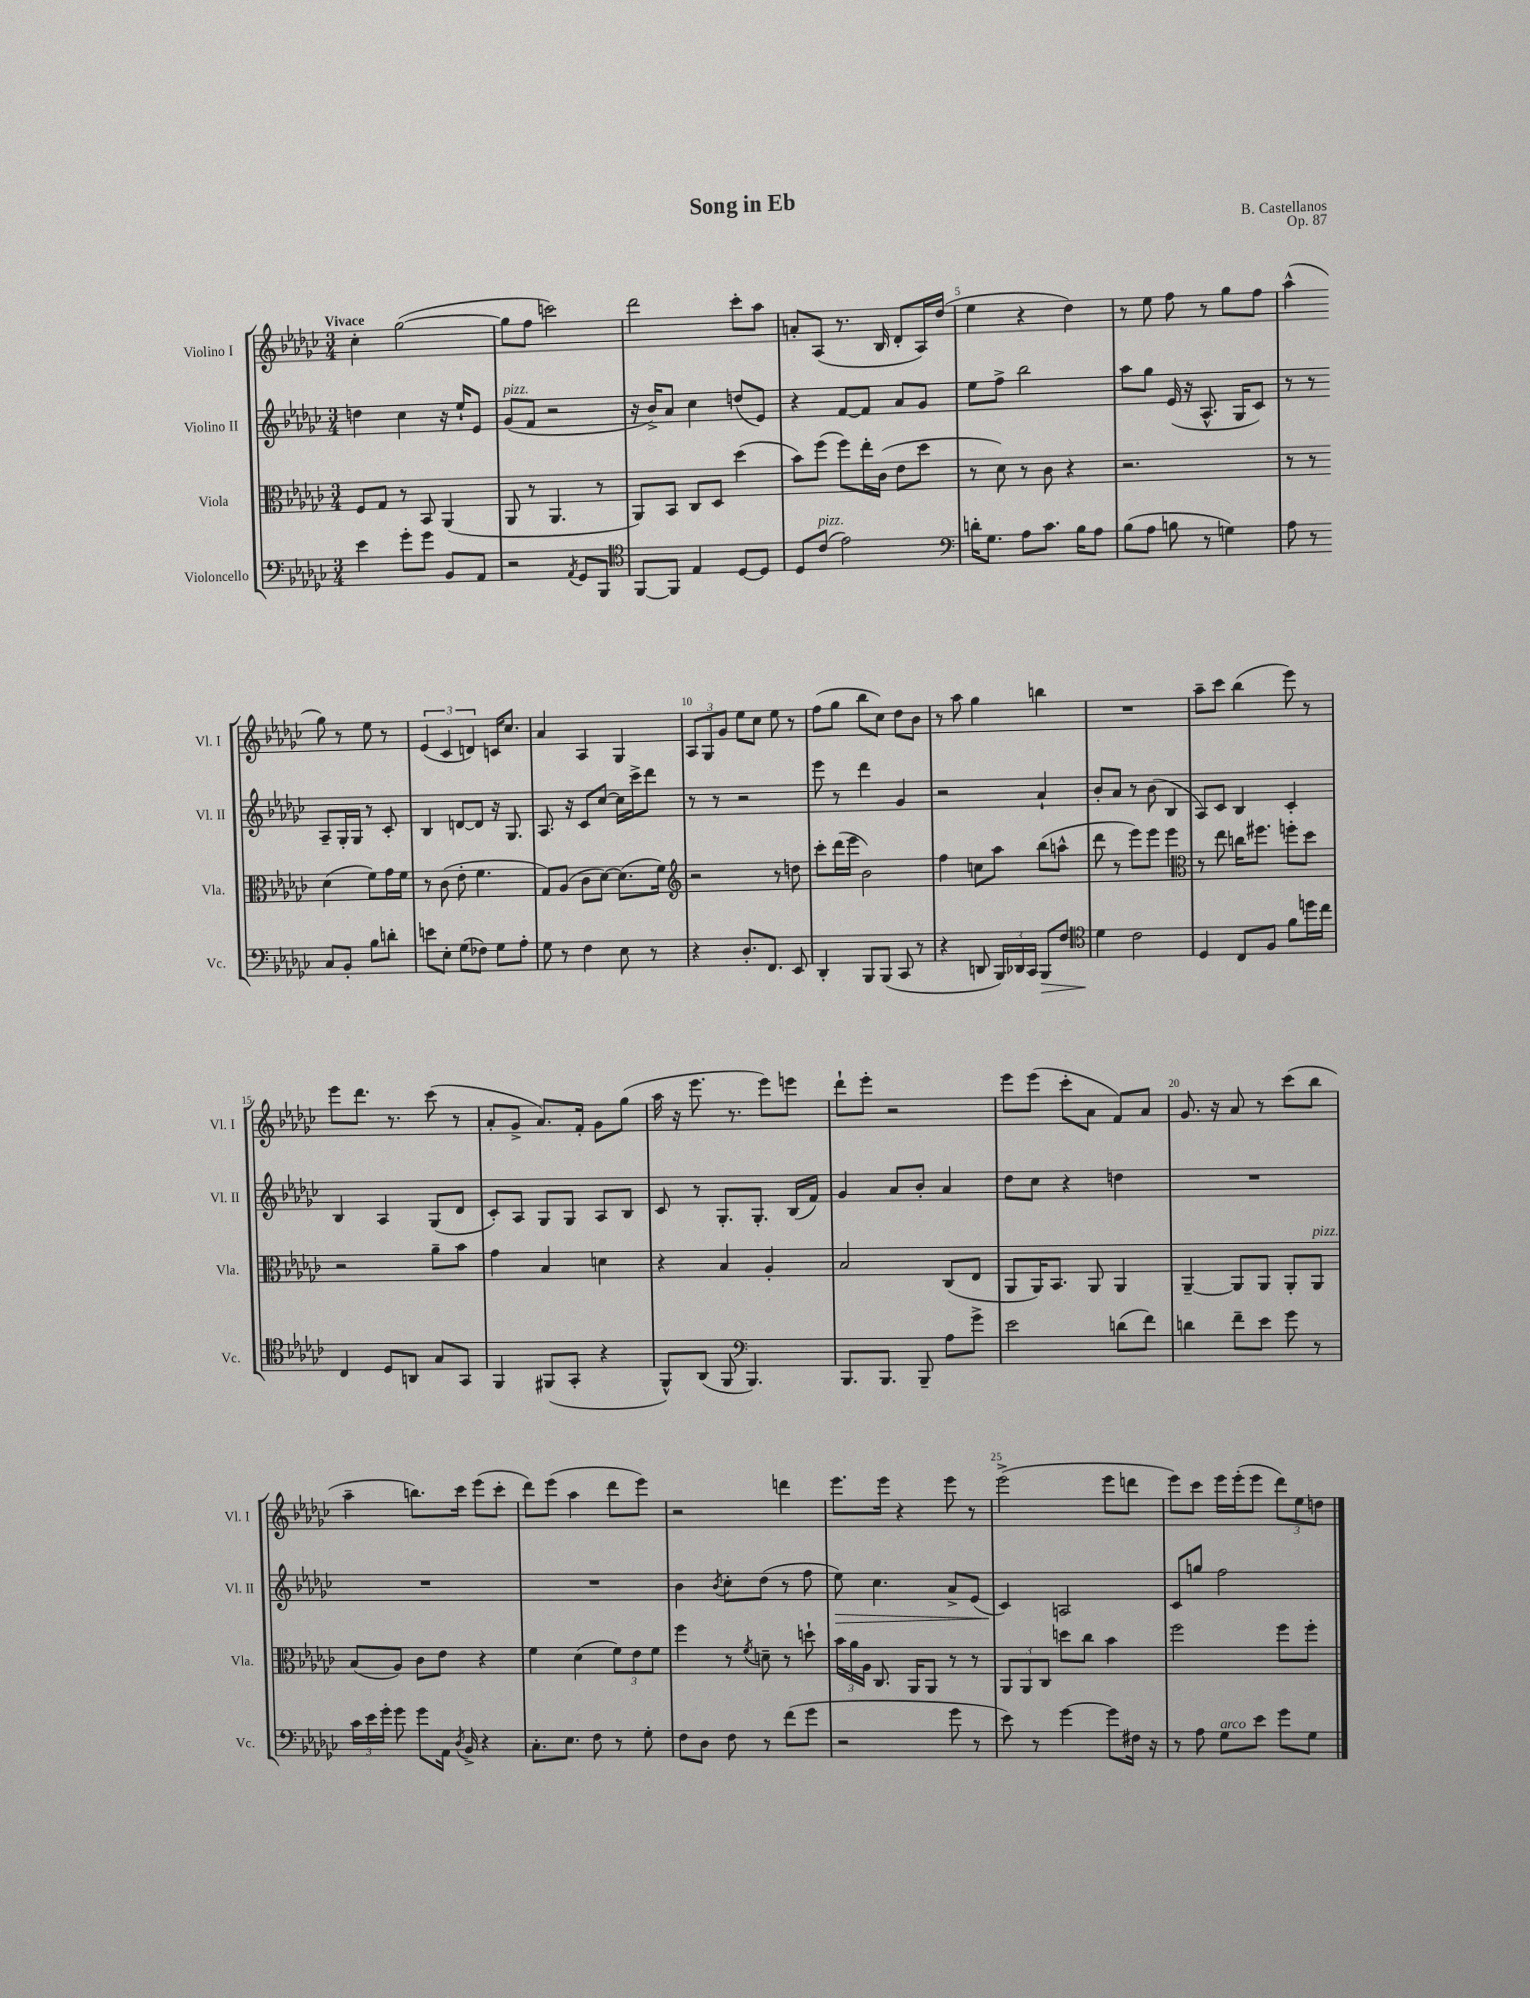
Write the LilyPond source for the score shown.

\header { title = "Song in Eb" composer = "B. Castellanos" opus = "Op. 87" }
<<
\new StaffGroup <<
\new Staff = "s0" \with { instrumentName = "Violino I" shortInstrumentName = "Vl. I" } {
    \clef treble \key ges \major \numericTimeSignature \time 3/4 \tempo "Vivace"
    \autoBeamOff ces''4-. ges''2~( |
    ges''8[ f''8] c'''2) |
    des'''2 ces'''8[-. aes''8] |
    a'8[-. aes8]( r8. bes16 des'8[-. aes16) des''16]( |
    ees''4 r4 des''4) |
    r8 ees''8 f''8 r8 ges''8[ f''8] |
    aes''4-^( ges''8) r8 ees''8 r8 |
    \tuplet 3/2 { ees'4( ces'4 d'4) } c'16[ ces''8.] |
    aes'4 aes4 ges4 |
    \tuplet 3/2 { aes8[ ges8 ges'8] } ees''8[ ces''8] ees''8 r8 |
    f''8[( ges''8] bes''8[ ces''8]) des''8[ bes'8] |
    r8 aes''8 ges''4 b''4 |
    R2. |
    aes''8[-- ces'''8] bes''4( ees'''8) r8 |
    ees'''8[ des'''8.] r8. ces'''8( r8 |
    aes'8[-. ges'8]-> aes'8.[) f'16]-. ges'8[ ges''8]( |
    aes''16 r16 ees'''8. r8. ees'''8[) e'''8] |
    des'''8[-! ees'''8]-. r2 |
    ees'''8[ ees'''8]( ces'''8[-. aes'8] f'8[) aes'8] |
    ges'8. r16 aes'8 r8 ces'''8[( bes''8] |
    aes''4-- b''8.[) ces'''16] ees'''8[( ces'''8]-. |
    des'''8[) ees'''8]( aes''4 des'''8[ ees'''8]) |
    r2 d'''4 |
    ees'''8.[ ees'''16] r4 ees'''8 r8 |
    ees'''2->( ees'''8[ d'''8] |
    ees'''8[) ces'''8] ees'''16[ ees'''16-.( ees'''8] \tuplet 3/2 { des'''8[) ees''8 d''8] } \bar "|." |
}
\new Staff = "s1" \with { instrumentName = "Violino II" shortInstrumentName = "Vl. II" } {
    \clef treble \key ges \major \numericTimeSignature \time 3/4
    \autoBeamOff d''4 ces''4 r16 ees''16[-! ees'8] |
    ges'8[^\markup { \italic "pizz." }( f'8] r2 |
    r16 bes'16[->) aes'8] ces''4 d''8[( ees'8]) |
    r4 f'8[~ f'8] aes'8[ ges'8] |
    ees''8[ f''8]-> bes''2 |
    aes''8[ ges''8] ees'16( r16 aes8.-^ ges16[ ces'8]) |
    r8 r8 aes8[-- ges16-. ges16] r8 ces'8-. |
    bes4 d'8[~ d'8] r16 ges8. |
    aes8. r16 ces'8[ ces''8]~ ces''16[ ces'''16-> des'''8] |
    r8 r8 r2 |
    ees'''8 r8 des'''4 ges'4 |
    r2 aes'4-! |
    bes'8[-. aes'8] r8 bes'8( bes4 |
    aes8[) ces'8] bes4 ces'4-. |
    bes4 aes4 ges8[( des'8] |
    ces'8[-.) aes8] ges8[ ges8] aes8[ bes8] |
    ces'8 r8 ges8.[-. ges8.]-. bes16[( f'16]) |
    ges'4 aes'8[ bes'8]-. aes'4 |
    des''8[ ces''8] r4 d''4 |
    R2. |
    R2. |
    R2. |
    bes'4 \acciaccatura { bes'8 } ces''8[-. des''8]( r8 f''8 |
    ees''8\>) ces''4. aes'8[-> ees'8]( |
    ces'4\!) a2 |
    ces'8[ g''8] f''2 \bar "|." |
}
\new Staff = "s2" \with { instrumentName = "Viola" shortInstrumentName = "Vla." } {
    \clef alto \key ges \major \numericTimeSignature \time 3/4
    \autoBeamOff f8[ ges8] r8 bes,8 aes,4( |
    aes,8 r8 aes,4. r8 |
    aes,8[) bes,8] ces8[ des8] des''4( |
    bes'8[) f''8]( f''8[) ees''16-. ces'16]( ees'8[ des''8] |
    r8 des'8) r8 ces'8 r4 |
    r2. |
    r8 r8 des'4( f'8[) ges'16 f'16] |
    r8 ces'8( ees'8-. f'4. |
    ges8[) aes8]( ces'8[ des'8]~) des'8.[( f'16]) |
    \clef treble r2 r8 d''8 |
    ces'''8[-. des'''16( ees'''16] bes'2) |
    f''4 c''8[ aes''8] bes''8[( a''8]-^ |
    des'''8 r8 ees'''8[) ees'''8] ees'''4 |
    \clef alto r8 ees''8 c''16[ fis''8.] f''8[-. des''8] |
    r2 aes'8[-- bes'8] |
    ges'4 bes4 d'4 |
    r4 bes4 aes4-. |
    bes2 ces8[( ees8] |
    aes,8[ aes,16) bes,8.] aes,8 aes,4 |
    aes,4~-- aes,8[ aes,8] aes,8[-. aes,8]^\markup { \italic "pizz." } |
    bes8[( aes8]) ces'8[ ees'8] r4 |
    f'4 des'4( \tuplet 3/2 { f'8[) ees'8 f'8] } |
    f''4 r8 \acciaccatura { f'8 } d'8-- r8 d''8-! |
    \tuplet 3/2 { bes'16[ aes'16 aes16] } ces8. aes,16[ aes,8] r8 r8 |
    \tuplet 3/2 { aes,8[ aes,8 ces8] } d''8[ ces''8] bes'4 |
    f''2 f''8[ f''8]-. \bar "|." |
}
\new Staff = "s3" \with { instrumentName = "Violoncello" shortInstrumentName = "Vc." } {
    \clef bass \key ges \major \numericTimeSignature \time 3/4
    \autoBeamOff ees'4 ges'8[-. ges'8] bes,8[ aes,8] |
    r2 \acciaccatura { aes,8 } ges,8[ bes,,8] |
    \clef tenor f,8[~ f,8] ees4 des8[~ des8] |
    des8[ ces'8]^\markup { \italic "pizz." }( ees'2) |
    \clef bass d'16[-. ges8.] aes8[ ces'8.] bes16[ aes8] |
    bes8[( aes8] b8 r8 g4) |
    aes8 r8 ces8[ bes,8]-. bes8[ d'8]-. |
    e'8[ ees8]-. ges8[( fes8]) ges8[ aes8]-. |
    ges8 r8 f4 ees8 r8 |
    r4 des8.[-. f,8.] ees,8 |
    des,4-. bes,,8[ bes,,8]( ces,8 r8 |
    r4 d,8 \tuplet 3/2 { bes,,16[) des,16 ces,16] } bes,,8[\> f8] |
    \clef tenor des'4\! ces'2 |
    des4 ces8[ f8] f'8[ d''16 ces''16] |
    ces4 des8[ a,8] ges8[ ges,8] |
    f,4 fis,8[( ges,8]-. r4 |
    f,8[-^) aes,8]( f,8 \clef bass bes,,4.) |
    bes,,8.[ bes,,8.] bes,,8-- aes8[ ges'8]-> |
    ees'2 d'8[( f'8]) |
    d'4 f'8[-- ees'8] ges'8 r8 |
    \tuplet 3/2 { ces'16[ ees'16 ges'16]-. } ges'8 ges'8[ aes,16] \acciaccatura { des8 } bes,16-> r4 |
    ces8.[-. ees8.] f8 r8 ges8-. |
    f8[ des8] f8 r8 f'8[( ges'8] |
    r2 ges'8 r8 |
    ees'8) r8 ges'4~ ges'8[ fis16] r16 |
    r8 aes8 ges8[^\markup { \italic "arco" } ees'8] ges'8[ ges8] \bar "|." |
}
>>
>>
\layout { \context { \Score \override BarNumber.break-visibility = ##(#f #t #t) barNumberVisibility = #(every-nth-bar-number-visible 5) } }
